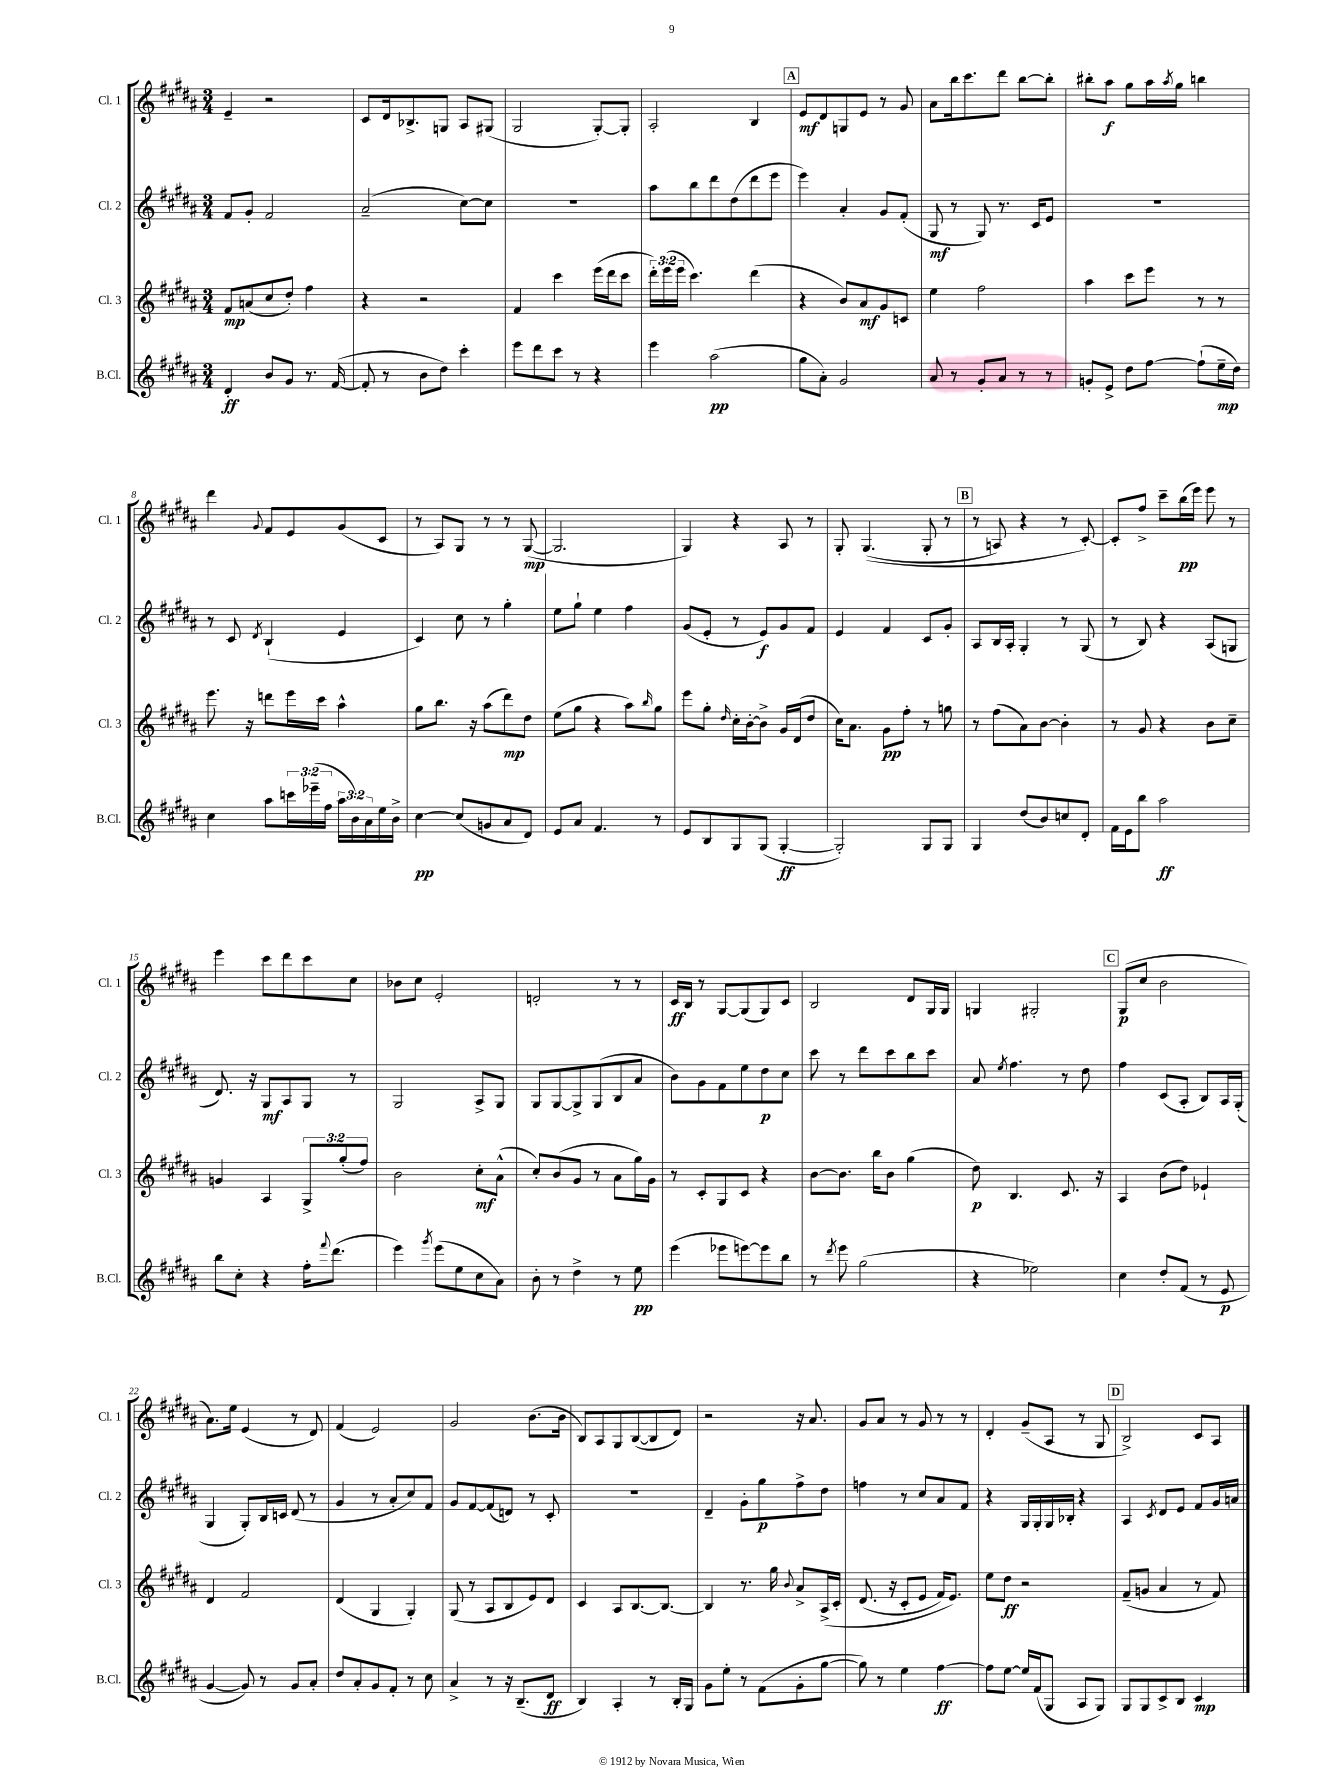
<<
\new StaffGroup <<
\new Staff = "s0" \with { instrumentName = "Cl. 1" shortInstrumentName = "Cl. 1" } {
    \clef treble \key b \major \numericTimeSignature \time 3/4
    e'4-- r2 |
    cis'8 dis'16 bes8.-> g8 ais8 gis8( |
    gis2 gis8~-.) gis8-. |
    ais2-. b4 |
    \mark \markup { \box "A" } e'8\mf dis'8 g8 e'8 r8 gis'8 |
    ais'8 b''16 cis'''8. dis'''8 b''8~ b''8-. |
    bis''8-. ais''8\f gis''8 ais''16 \acciaccatura { ais''8 } gis''16 b''4 |
    dis'''4 \appoggiatura { gis'8 } fis'8 e'8 gis'8( cis'8 |
    r8 ais8) gis8 r8 r8 gis8~\mp( |
    gis2. |
    gis4) r4 ais8 r8 |
    gis8-. gis4.(\( gis8-. r8 |
    \mark \markup { \box "B" } r8 a8) r4 r8 cis'8~-.\) |
    cis'8-. fis''8-> cis'''8-- b''16\pp( e'''16) e'''8 r8 |
    e'''4 cis'''8 dis'''8 cis'''8 cis''8 |
    bes'8 cis''8 e'2-. |
    d'2-. r8 r8 |
    cis'16\ff b16 r8 gis8~ gis8( gis8) cis'8 |
    b2 dis'8 gis16 gis16 |
    g4 gis2-. |
    \mark \markup { \box "C" } gis8\p( cis''8 b'2 |
    ais'8.) e''16 e'4( r8 dis'8) |
    fis'4( e'2) |
    gis'2 b'8.( b'16 |
    b8) ais8 gis8 b8~( b8 dis'8) |
    r2 r16 ais'8. |
    gis'8 ais'8 r8 gis'8 r8 r8 |
    dis'4-. gis'8--( ais8 r8 gis8 |
    \mark \markup { \box "D" } b2->) cis'8 ais8 \bar "|." |
}
\new Staff = "s1" \with { instrumentName = "Cl. 2" shortInstrumentName = "Cl. 2" } {
    \clef treble \key b \major \numericTimeSignature \time 3/4
    fis'8 gis'8-. fis'2 |
    ais'2--( cis''8~) cis''8 |
    R2. |
    ais''8 b''8 dis'''8 dis''8( dis'''8 e'''8 |
    \mark \markup { \box "A" } e'''4) ais'4-. gis'8 fis'8-.( |
    gis8\mf r8 gis8) r8. cis'16 e'8 |
    R2. |
    r8 cis'8 \acciaccatura { dis'8 } b4-!( e'4 |
    cis'4) cis''8 r8 gis''4-. |
    e''8 gis''8-! e''4 fis''4 |
    gis'8( e'8-. r8 e'8\f) gis'8 fis'8 |
    e'4 fis'4 cis'8 gis'8-. |
    \mark \markup { \box "B" } ais8 b16 ais16-. gis4-. r8 gis8( |
    r8 b8) r4 ais8( g8 |
    dis'8.) r16 gis8\mf ais8 gis8 r8 |
    gis2 ais8-> gis8 |
    gis8 gis8~ gis8-> gis8( b8 ais'8 |
    b'8) gis'8 fis'8 e''8 dis''8\p cis''8 |
    cis'''8 r8 dis'''8 cis'''8 b''8 cis'''8 |
    ais'8 \acciaccatura { e''8 } fis''4. r8 dis''8 |
    \mark \markup { \box "C" } fis''4 cis'8( ais8-. b8) ais16 gis16-.( |
    gis4 gis8-.) b16 c'16 dis'8( r8 |
    gis'4 r8 ais'8-. cis''8) fis'8 |
    gis'8 fis'8~ fis'8( d'8) r8 cis'8-. |
    R2. |
    dis'4-- gis'8-. gis''8\p fis''8-> dis''8 |
    f''4 r8 cis''8 ais'8 fis'8 |
    r4 gis16 gis16-. gis16 bes16-. r4 |
    \mark \markup { \box "D" } ais4 \acciaccatura { cis'8 } dis'8 e'8 fis'8 gis'16 a'16 \bar "|." |
}
\new Staff = "s2" \with { instrumentName = "Cl. 3" shortInstrumentName = "Cl. 3" } {
    \clef treble \key b \major \numericTimeSignature \time 3/4 \override Staff.TupletNumber.text = #tuplet-number::calc-fraction-text
    fis'8\mp a'8( cis''8 dis''8-.) fis''4 |
    r4 r2 |
    fis'4 cis'''4 e'''16( dis'''16 cis'''8 |
    \tuplet 3/2 { dis'''16-.) e'''16( e'''16 } cis'''4.) dis'''4( |
    \mark \markup { \box "A" } r4 b'8) ais'8\mf gis'8 c'8 |
    e''4 fis''2 |
    ais''4 cis'''8 e'''8 r8 r8 |
    e'''8. r16 d'''8 e'''16 cis'''16 ais''4-^ |
    gis''8 b''8. r16 ais''8( dis'''8\mp) dis''8 |
    e''8( gis''8 r4 ais''8) \grace { b''16 } gis''8 |
    e'''8 gis''8-. \grace { dis''16 } cis''16-. b'16~-. b'8-> gis'16 dis'16( dis''8 |
    cis''16) ais'8. gis'8\pp fis''8-. r8 g''8 |
    \mark \markup { \box "B" } r8 fis''8( ais'8) b'8~ b'4-. |
    r8 gis'8 r4 b'8 cis''8-- |
    g'4 ais4 \tuplet 3/2 { gis8-> gis''8-.( fis''8) } |
    b'2 cis''8-.\mf ais'8-^( |
    cis''8-.) b'8( gis'8 r8 ais'8 gis''16) gis'16 |
    r8 cis'8-. gis8 cis'8 r4 |
    b'8~ b'8. b''16 b'8 gis''4( |
    dis''8\p) b4. cis'8. r16 |
    \mark \markup { \box "C" } ais4 b'8( dis''8) ees'4-! |
    dis'4 fis'2 |
    dis'4( gis4 gis4-.) |
    gis8( r8 ais8 b8 e'8) dis'8 |
    cis'4 ais8 b8.~ b8.~ |
    b4 r8. gis''16 \appoggiatura { b'8 } ais'8-> ais16->\( cis'16-. |
    dis'8.( r16 cis'8-. e'8 fis'16) e'8.\) |
    e''8 dis''8\ff r2 |
    \mark \markup { \box "D" } fis'8--( g'8 ais'4 r8 fis'8) \bar "|." |
}
\new Staff = "s3" \with { instrumentName = "B.Cl." shortInstrumentName = "B.Cl." } {
    \clef treble \key b \major \numericTimeSignature \time 3/4 \override Staff.TupletNumber.text = #tuplet-number::calc-fraction-text
    dis'4-.\ff b'8 gis'8 r8. fis'16~( |
    fis'8-. r8 b'8 dis''8) cis'''4-. |
    e'''8 dis'''8 cis'''8 r8 r4 |
    e'''4 ais''2\pp( |
    \mark \markup { \box "A" } gis''8 ais'8-.) gis'2 |
    ais'8 r8 gis'8-. ais'8 r8 r8 |
    g'8-. e'8-> dis''8 fis''8~ fis''8-!( e''16--\mp dis''16) |
    cis''4 ais''8 \tuplet 3/2 { c'''16 ees'''16--( fis''16 } \tuplet 3/2 { ais''16 b'16) ais'16 } e''16 b'16-> |
    cis''4~\pp cis''8( g'8 ais'8 dis'8) |
    e'8 ais'8 fis'4. r8 |
    e'8 b8 gis8 gis8( gis4~-.\ff |
    gis2-.) gis8 gis8 |
    \mark \markup { \box "B" } gis4 dis''8( b'8) c''8 dis'8-. |
    fis'16 e'16 b''8 ais''2\ff |
    b''8 cis''8-. r4 fis''16-. \appoggiatura { fis'''8 } dis'''8.( |
    e'''4) \acciaccatura { gis'''8 } e'''8( e''8 cis''8 ais'8) |
    b'8-. r8 dis''4-> r8 e''8\pp |
    e'''4( ees'''8 e'''8~) e'''8 b''8 |
    r8 \acciaccatura { dis'''8 } e'''8 gis''2( |
    r4 ees''2) |
    \mark \markup { \box "C" } cis''4 dis''8-. fis'8( r8 e'8\p |
    gis'4~ gis'8) r8 gis'8 ais'8-. |
    dis''8 ais'8-. gis'8 fis'8-. r8 cis''8 |
    ais'4-> r8 r16 b8.--( dis'8\ff |
    b4) ais4-. r8 b16-. gis16 |
    gis'8 e''8-. r8 fis'8( gis'8-. gis''8~ |
    gis''8) r8 e''4 fis''4~\ff |
    fis''8 e''8~ e''16 fis'16( gis8 ais8 gis8) |
    \mark \markup { \box "D" } gis8 gis8 cis'8-> b8 cis'4\mp \bar "|." |
}
>>
>>
